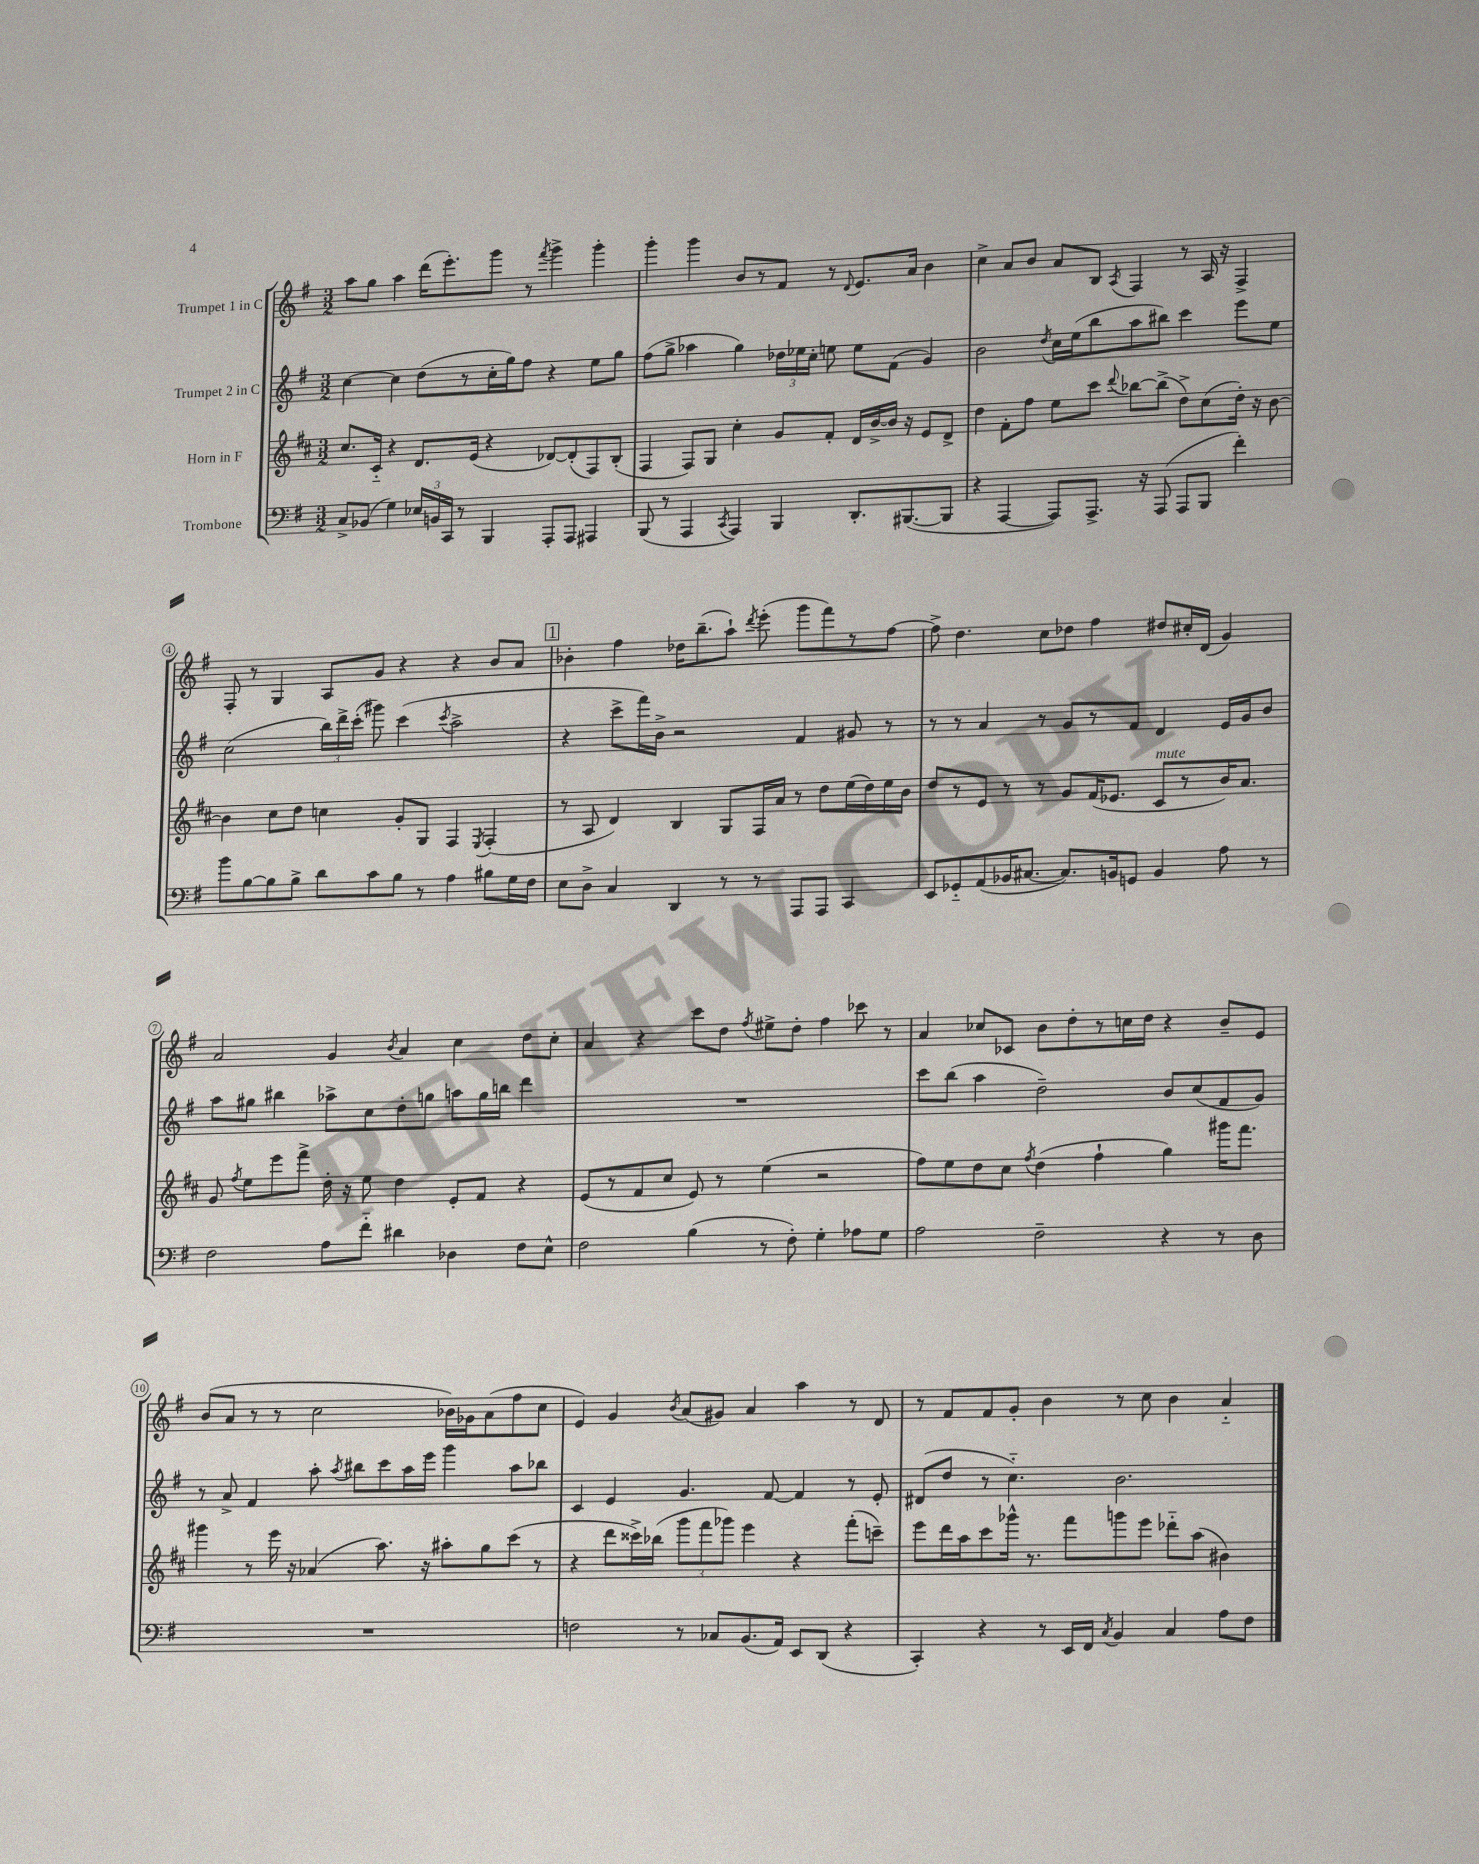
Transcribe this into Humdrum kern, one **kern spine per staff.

**kern	**kern	**kern	**kern
*staff4	*staff3	*staff2	*staff1
*clefF4	*clefG2	*clefG2	*clefG2
*k[f#]	*k[f#c#]	*k[f#]	*k[f#]
*M3/2	*M3/2	*M3/2	*M3/2
8C^/L	8.cc#/L	[4cc\	8aa\L
(8BB-/J	.	.	8gg\J
.	16c#'~/Jk	.	.
4G\)	4r	4cc\]	4aa\
24E-/LL	8.d/L	(8dd\L	(16ddd\LK
24BB/	.	.	.
.	.	.	8.eee'\)
24CC/JJ	.	.	.
8r	.	8r	.
.	(16e/Jk	.	.
4BBB/	4r	16cc'\L	8ggg\J
.	.	16gg\J)	.
.	.	8ff#\J	8r
.	.	.	8qfff#/
8AAA'/L	[8d-/L)	4r	4ggg^\
8AAA/J	(8d-'/]	.	.
4AAA#/	8F#/)	8ee\L	4ggg'\
.	(8B'/J	8gg\J	.
=	=	=	=
(8BBB/	4F#/	(8ff#\L	4ggg'\
8r	.	8gg^\J	.
4AAA/	8F#/L)	4aa-\	4ggg\
.	8G/J	.	.
8qCC/	.	.	.
4AAA/)	4cc#'\	4gg\)	8b/L
.	.	.	8r
4BBB/	8g/L	24dd-\LL	8f#/J
.	.	24ee-\	.
.	.	24cc'\JJ	.
.	8f#'/J	8ee\	8r
.	.	.	8qqd/
8.DD'/L	16d/LL	8ee\L	8.e/L
.	[16b^/	.	.
.	16b/]JJ	(8f#\J	.
([8.BBB#/	16r	.	16a/Jk
.	8e/L	4g/)	4b\
8BBB#/]J	8d^/J	.	.
=	=	=	=
4r	4dd\	2b\	4cc^\
[4AAA/	8f#'\L	.	8a/L
.	8ff#\J	.	8b/J
.	.	8qdd/	.
8AAA/]L)	8ee\L	16cc\LL	8a/L
.	.	(16ee\J	.
8.AAA^/J	8ccc#\J	8bb\	8B/J
.	8qqddd/	.	8qA/
.	[8bb-\L	8aa\	4F#/
16r	.	.	.
(8AAA/	(8bb-^\]J	8bb#\J)	.
8AAA/L	8dd^\L)	4ccc\	8r
8BBB/J	(8cc#\	.	16A/
.	.	.	16r
4f#'\)	16dd'\Jk)	8eee\L	4F#^/
.	16r	.	.
.	[8b\	8ee\J	.
=	=	=	=
8b\L	4b\]	(2cc\	8F#'/
[8B\	.	.	8r
8B\]	8cc#\L	.	4G/
8B^\J	8dd\J	.	.
8d\L	4cc\	24bb\LL)	8A/L
.	.	24ddd^\	.
.	.	(24ccc'\JJ	.
8c\	.	8ggg#\)	8g/J
8B\J	8g'/L	(4ccc\	4r
8r	8G/J	.	.
.	.	8qccc/	.
4A\	4F#/	2aa^\	4r
.	8qE/	.	.
8B#\L	(4F#'/	.	8b/L
16G\L	.	.	8a/J
16F#\JJ	.	.	.
=	=	=	=
8E\L	8r	4r	4b-'\
8D^\J	8A/	.	.
4C/	4d/)	8ccc^\L	4ff#\
.	.	16fff#\L)	.
.	.	16b^\JJ	.
4DD/	4B/	2r	16dd-\LK
.	.	.	(8.bb~\
8r	8G/L	.	8aa`\J)
.	.	.	8qddd/
8r	16F#/L	.	(8eee'\
.	16a/JJ	.	.
8AAA/L	8r	4f#/	8ggg\L
8AAA/J	8dd\L	.	8fff#\)
4CC/	(16ee\L	8g#/	8r
.	16dd\)	.	.
.	16ee\	8r	[8ff#\J
.	16b\JJ	.	.
=	=	=	=
8EE/L	8dd/L	8r	8ff#^\]
8GG-'~/	8r	8r	4.dd\
(8AA/	8e/J	4a/	.
16BB-/K	8r	.	.
[8.C#/J	.	.	.
.	8r	8r	8cc\L
8.C#/]L)	8g/L	8g/L	8dd-\J
.	(16f#/K	8r	4ff#\
16BB/k	8.e-/J	.	.
8GG/J	.	8f#/J	.
4BB/	8c#/L	4d/	8dd#/L
.	8r	.	16cc#'/L
.	.	.	(16d/JJ
8A\	16b/K)	16e/LL	4g/)
.	8.a/J	16g/J	.
8r	.	8b/J	.
=	=	=	=
2F#\	8g/	8aa\L	2a/
.	8qff#/	.	.
.	8ee\L	8gg#\J	.
.	8eee\	4bb#\	.
.	8fff#^\J	.	.
8A\L	16dd'\	8aa-^\L	4g/
.	16r	.	.
8f#'~\J	8ee\	8cc\	.
.	.	.	8qb/
4d#\	4dd\	8dd'\	4a/
.	.	8gg\J	.
4D-\	8e'/L	8aa\L	4cc\
.	8f#/J	16gg\L	.
.	.	16bb\JJ	.
8F#\L	4r	4ddd\	8dd\L
8E^^\J	.	.	8cc'\J
=	=	=	=
2F#\	(8e/L	1.r	4a/
.	8r	.	.
.	8f#/	.	4r
.	8cc#/J	.	.
(4B\	8e/)	.	8ccc\L
.	8r	.	8dd\J
.	.	.	8qff#/
8r	(4ee\	.	8ee#^\L
8F#'\)	.	.	8dd'\J
4G'\	2r	.	4ff#\
8A-\L	.	.	8ccc-\
8G\J	.	.	8r
=	=	=	=
2A\	8ff#\L)	8ccc\L	4a/
.	8ee\	(8bb\J	.
.	8dd\	4aa\	8cc-/L
.	8cc#\J	.	8c-/J
.	8qff#/	.	.
2F#~\	(4dd\	2dd~\)	8b\L
.	.	.	8dd'\
.	4ff#`\	.	8r
.	.	.	16cc\L
.	.	.	16dd\JJ
4r	4gg\)	8b/L	4r
.	.	(8cc/	.
8r	16ggg#\LK	8f#/	8b~/L
.	8.fff#\J	.	.
8D\	.	8g/J)	8e/J
=	=	=	=
1.r	4ggg#\	8r	(8b/L
.	.	8a^/	8a/J
.	8r	4f#/	8r
.	16eee\	.	8r
.	16r	.	.
.	(4a-/	8aa'\	2cc\
.	.	8qaa/	.
.	.	8bb#\L	.
.	8.aa\)	8ccc\	.
.	.	16aa\L	.
.	16r	16eee\JJ	.
.	8aa#'\L	4ggg\	16b-\LL)
.	.	.	16g-\J
.	8gg\	.	(8a\
.	(8ccc#\J	8aa\L	8ff#\
.	8r	8bb-\J	8cc\J
=	=	=	=
2F\	4r	4c/	4e/)
.	8ddd\L	4e/	4g/
.	16ccc##^\L)	.	.
.	(16bb-\JJ	.	.
.	.	.	8qb/
8r	12ggg\L	4.g/	(8a/L
.	12fff#\	.	.
8C-/L	.	.	8g#/J)
.	12ggg-\J)	.	.
(8.BB/	4eee\	.	4a/
.	.	[8f#/	.
16AA/Jk)	.	.	.
8EE/L	4r	4f#/]	4aa\
(8DD/J	.	.	.
4r	(8fff#'\L	8r	8r
.	8ccc~\J)	8e'/	8d/
=	=	=	=
4CC'/)	8eee\L	(8d#/L	8r
.	16ddd\L	8dd/J	8f#/L
.	16aa\J	.	.
4r	8ccc#\	8r	8f#/
.	16ggg-^^\Jk	4.cc'~\)	8g'/J
.	8.r	.	.
8r	.	.	4b\
16EE/LL	8fff#\L	.	.
16FF#/JJ	.	.	.
8qC/	.	.	.
4BB/	8ggg\	2.b\	8r
.	8eee\J	.	8cc\
4C/	8ddd-'~\L	.	4b\
.	(8aa\J	.	.
8A\L	4b#\)	.	4a'~/
8F#\J	.	.	.
==	==	==	==
*-	*-	*-	*-
